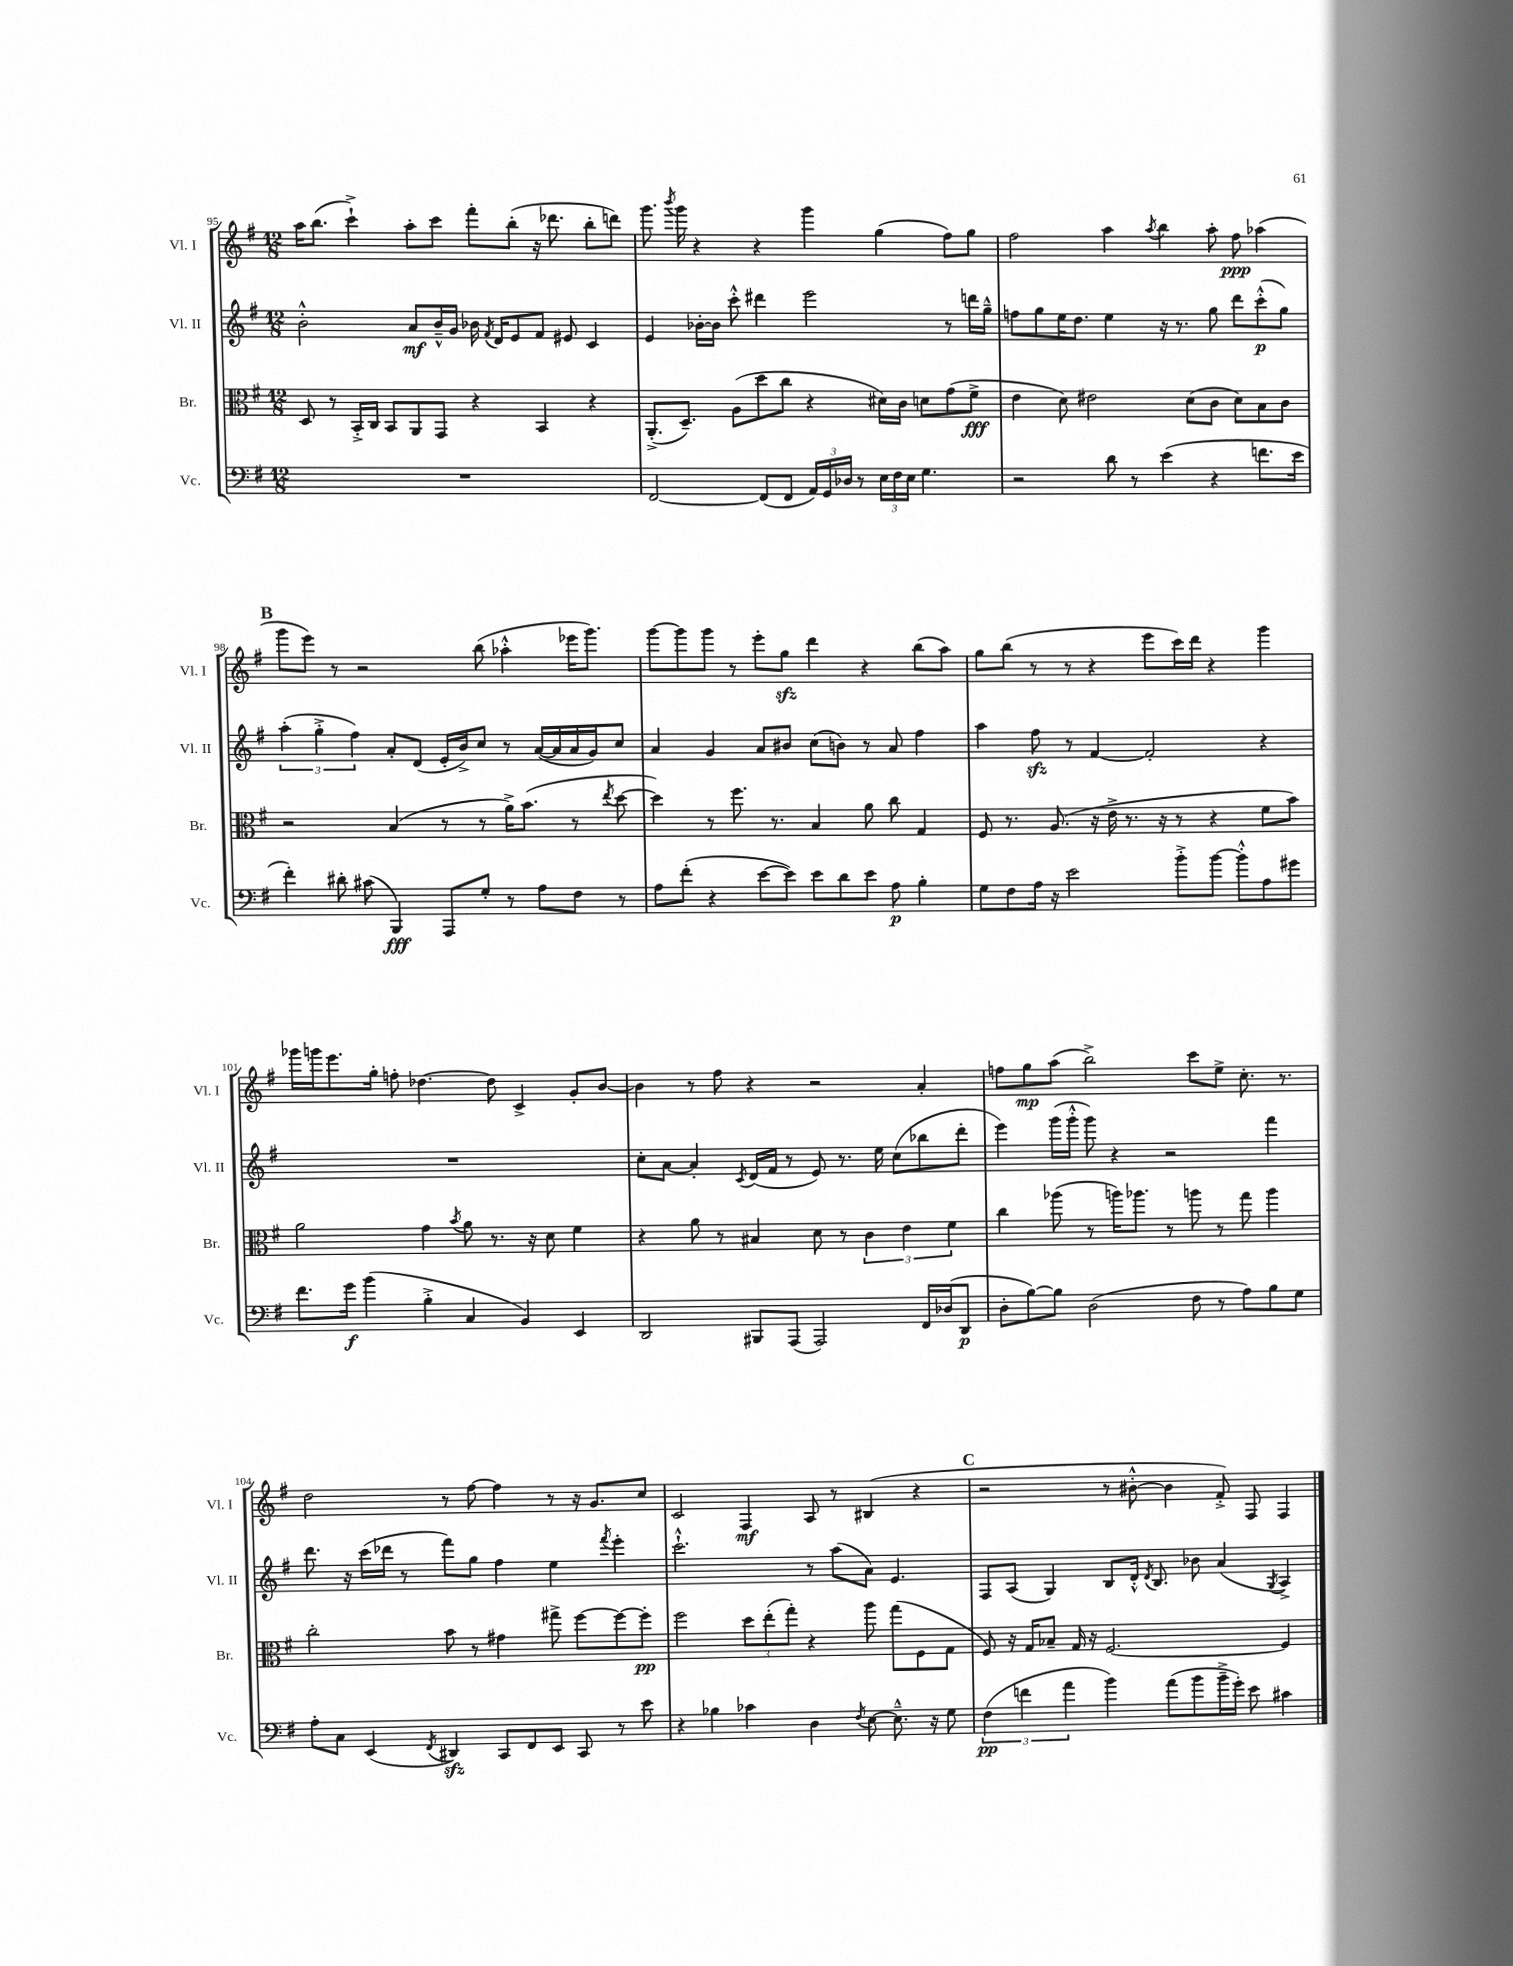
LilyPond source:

<<
\new StaffGroup <<
\new Staff = "s0" \with { instrumentName = "Vl. I" shortInstrumentName = "Vl. I" } {
    \clef treble \key g \major \numericTimeSignature \time 12/8
    \autoBeamOff a''16[ b''8.]( c'''4-!->) a''8[-. c'''8] fis'''8[-. b''8]-.( r16 des'''8. b''8[-. d'''8]) |
    g'''8. \acciaccatura { b'''8 } g'''16 r4 r4 g'''4 g''4( fis''8[) g''8] |
    fis''2 a''4 \acciaccatura { a''8 } b''4 a''8-. fis''8\ppp aes''4( |
    \mark \markup { \bold "B" } g'''8[ e'''8]) r8 r2 b''8( aes''4-.-^ ees'''16[ g'''8.]) |
    g'''8[~ g'''8 g'''8] r8 e'''8[-. g''8]\sfz d'''4 r4 b''8[( a''8]) |
    g''8[ b''8]( r8 r8 r4 e'''8[ c'''16) d'''16] r4 g'''4 |
    ges'''16[ g'''16 e'''8. g''16]-. f''8-. des''4.~ des''8 c'4-> g'8[-. b'8]~ |
    b'4 r8 fis''8 r4 r2 a'4-. |
    f''8[ g''8\mp a''8]( b''2->) c'''8[ e''8]-> c''8.-. r8. |
    d''2 r8 fis''8~ fis''4 r8 r16 g'8.[ c''8] |
    c'2 fis4\mf a8 r8 bis4( r4 |
    \mark \markup { \bold "C" } r2 r8 bis'8~-.-^ bis'4 fis'8-.->) fis8 fis4 \bar "|." |
}
\new Staff = "s1" \with { instrumentName = "Vl. II" shortInstrumentName = "Vl. II" } {
    \clef treble \key g \major \numericTimeSignature \time 12/8
    \autoBeamOff b'2-.-^ a'8[\mf b'16---^ g'16] bes'16 \acciaccatura { fis'8 } d'16[ e'8 fis'8] eis'8 c'4 |
    e'4 bes'16[~-. bes'16] c'''8-.-^ dis'''4 e'''2 r8 d'''16[ g''16]---^ |
    f''8[ g''8 e''16 d''8.] e''4 r16 r8. g''8 d'''8[ c'''8-.-^\p( g''8]) |
    \mark \markup { \bold "B" } \tuplet 3/2 { a''4-.( g''4-.-> fis''4) } a'8[-. d'8]( e'16[-. b'16->) c''8] r8 a'16[~( a'16 a'16 g'16) c''8] |
    a'4 g'4 a'8[ bis'8] c''8[( b'8]) r8 a'8 fis''4 |
    a''4 fis''8\sfz r8 fis'4~ fis'2-. r4 |
    R1. |
    c''8[-. a'8]~ a'4-. \acciaccatura { c'8 } d'16[( fis'16] r8 e'8) r8. e''16 c''8[( bes''8 d'''8]-. |
    e'''4) g'''16[( g'''16]-.-^ g'''8) r4 r2 fis'''4 |
    d'''8. r16 c'''16[( des'''16] r8 fis'''8[) g''8] fis''4 e''4 \acciaccatura { fis'''8 } e'''4-. |
    c'''2.-!-^ r8 a''8[( a'8]) e'4. |
    \mark \markup { \bold "C" } fis8[ a8]( g4) b8[ d'16]-.-^ \acciaccatura { d'8 } b8. bes'8 a'4( \acciaccatura { g8 } a4->) \bar "|." |
}
\new Staff = "s2" \with { instrumentName = "Br." shortInstrumentName = "Br." } {
    \clef alto \key g \major \numericTimeSignature \time 12/8
    \autoBeamOff d8 r8 b,16[-.-> c16] b,8[ a,8 g,8] r4 b,4 r4 |
    a,8.[-.->( d8.]--) a8[( d''8 c''8] r4 dis'16[) c'16] d'8[ g'8( fis'8]->\fff |
    e'4 d'8) eis'2 d'8[( c'8] d'8[) b8 c'8] |
    \mark \markup { \bold "B" } r2 b4( r8 r8 a'16[->) b'8.]( r8 \acciaccatura { e''8 } d''8~ |
    d''4) r8 fis''8. r8. b4 a'8 c''8 g4 |
    fis8 r8. a8.( r16 e'16-> r8. r16 r8 r4 fis'8[ b'8]) |
    a'2 g'4 \acciaccatura { b'8 } a'8 r8. r16 d'8 fis'4 |
    r4 a'8 r8 bis4 d'8 r8 \tuplet 3/2 { c'4 e'4 fis'4 } |
    c''4 aes''8( r8 a''16[) aes''8.] r8 a''8 r8 g''8 a''4 |
    c''2-. b'8 r8 gis'4 gis''8-> fis''8[~ fis''8~ fis''8]-.\pp |
    fis''2 \tuplet 3/2 { d''8[ e''8-.( g''8]-.) } r4 a''8 g''8[( fis8 g8] |
    \mark \markup { \bold "C" } fis8) r16 g16[ bes8]-- g16 r16 fis2.~ fis4 \bar "|." |
}
\new Staff = "s3" \with { instrumentName = "Vc." shortInstrumentName = "Vc." } {
    \clef bass \key g \major \numericTimeSignature \time 12/8
    \autoBeamOff R1. |
    fis,2~ fis,8[( fis,8] \tuplet 3/2 { a,16[) g,16 des16] } r8 \tuplet 3/2 { e16[ fis16 e16] } g4. |
    r2 d'8 r8 e'4( r4 f'8.[ e'16] |
    \mark \markup { \bold "B" } fis'4-.) dis'8-. cis'8( b,,4\fff) a,,8[ g8]-. r8 a8[ fis8] r8 |
    a8[ fis'8]-.( r4 e'8[~ e'8]) e'8[ d'8 e'8] a8\p b4-. |
    g8[ fis8 a16] r16 e'2 b'8[-.-> b'8]~ b'8[-.-^ a8 gis'8] |
    fis'8.[ g'16]\f b'4( b4-.-> c4 b,4) e,4 |
    d,2 bis,,8[ a,,8]( a,,2) fis,16[ des16( d,8]\p |
    d8[-. b8~) b8] d2( fis8 r8 a8[) b8 g8] |
    a8[-. c8] e,4( \acciaccatura { fis,8 } dis,4\sfz) c,8[ fis,8 e,8] c,8 r8 e'8 |
    r4 bes4 ces'4 d4 \acciaccatura { fis8 } e8~ e8.---^ r16 g8 |
    \mark \markup { \bold "C" } \tuplet 3/2 { fis4\pp( f'4 a'4 } b'4) a'8[( b'8 b'16---> g'16]-.) e'8 cis'4 \bar "|." |
}
>>
>>
\layout { \context { \Score currentBarNumber = #95 } }
